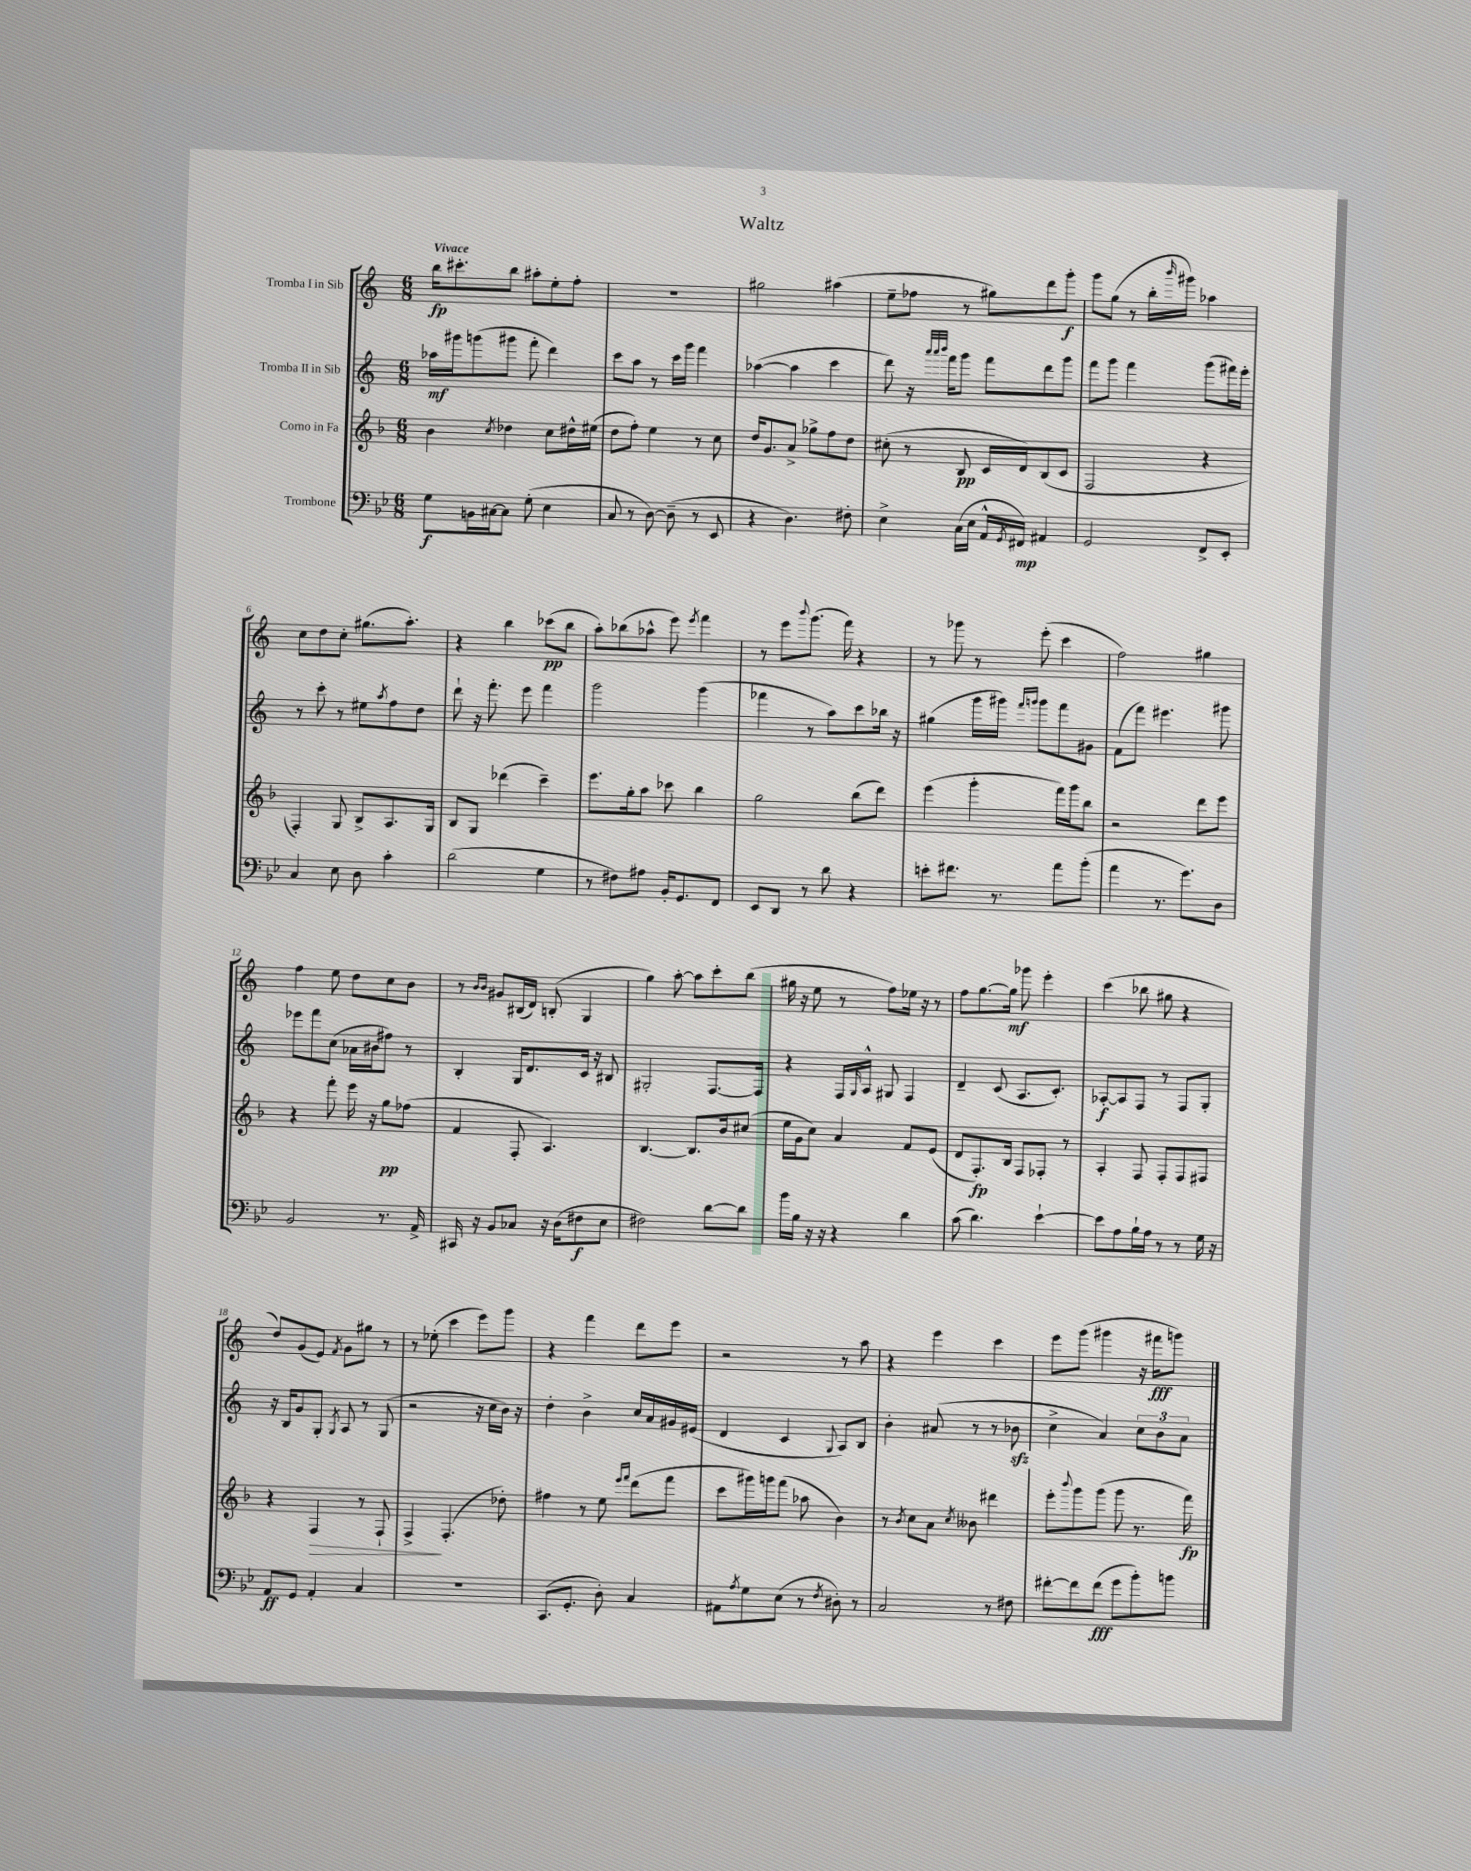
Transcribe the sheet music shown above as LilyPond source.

\header { title = "Waltz" }
<<
\new StaffGroup <<
\new Staff = "s0" \with { instrumentName = "Tromba I in Sib" } {
    \clef treble \key c \major \numericTimeSignature \time 6/8 \tempo "Vivace"
    b''16\fp cis'''8.-. b''8 ais''8-. e''8-. f''8-. |
    R2. |
    gis''2 ais''4( |
    e''8-- fes''8 r8 gis''8) d'''8 g'''8-.\f |
    g'''8 g''8( r8 b''16-. \grace { b'''16 } gis'''16) aes''4 |
    c''8 d''8 c''8-. gis''8.( a''8.-.) |
    r4 b''4 ces'''8\pp( b''8 |
    a''8-.) bes''8( aes''8-^ e'''8) \acciaccatura { e'''8 } f'''4 |
    r8 e'''8 \appoggiatura { b'''8 } g'''8.( f'''16) r4 |
    r8 ges'''8 r8 e'''8-.( c'''4 |
    f''2) gis''4 |
    f''4 e''8 d''8 c''8 b'8 |
    r8 \grace { b'16 b'16 } gis'8 bis16( d'16) b8-.( g4 |
    g''4) a''8~-. a''8 c'''8-. b''8( |
    gis''16 r16 e''8 r8 f''8) ees''16 r16 r8 |
    f''8 g''8.~ g''16\mf ges'''8 e'''4-. |
    c'''4( bes''8 gis''8 r4 |
    d''8) g'8( e'8) \acciaccatura { f'8 } g'8 gis''8 r8 |
    r8 ees''8-.( c'''4 e'''8) g'''8 |
    r4 f'''4 d'''8 e'''8 |
    r2 r8 a''8 |
    r4 e'''4 c'''4 |
    e'''8 g'''8( gis'''4 r16 fis'''16\fff g'''8) \bar "|." |
}
\new Staff = "s1" \with { instrumentName = "Tromba II in Sib" } {
    \clef treble \key c \major \numericTimeSignature \time 6/8
    aes''16\mf gis'''16 g'''8( gis'''8 f'''8-. d'''4) |
    c'''8 a''8 r8 c'''16 g'''16 f'''4 |
    aes''4~( aes''4 c'''4 |
    d'''8) r16 \grace { a'''32 a'''32 b'''32 } f'''16 g'''8 f'''8 d'''8 g'''8 |
    f'''8 g'''8 f'''4 g'''8( fis'''16) e'''16-. |
    r8 c'''8-. r8 eis''8 \acciaccatura { a''8 } f''8 d''8 |
    d'''8-! r16 f'''8.-. e'''8 f'''4 |
    g'''2 g'''4( |
    fes'''4 r8 a''8) c'''8 bes''16 r16 |
    gis''4( g'''16 gis'''16) \grace { f'''16 g'''16 } g'''8 f'''8 gis'8 |
    f'8( f'''8) eis'''4. gis'''8 |
    ees'''8 f'''8 c''8( aes'16 bis'16 fis''8) r8 |
    b4-. g16 d'8. c'16 r16 bis8 |
    gis2-. f8.~ f16 |
    r4 f16 \grace { g16 } a16-^ gis8 f4 |
    d'4-- c'8( a8. c'8.-.) |
    aes8~-.\f aes8 f8 r8 f8 g8-. |
    r16 b16 g'8 g8-. \acciaccatura { g8 } a8 r8 g8( |
    r2 r16 c''16 b'16) r16 |
    d''4-. b'4-> c''16 a'16 gis'16 eis'16( |
    d'4 c'4 \appoggiatura { g8 } a8) b8 |
    b'4-. ais'8( r8 r8 bes'8\sfz |
    c''4-> a'4) \tuplet 3/2 { c''8 b'8 a'8 } \bar "|." |
}
\new Staff = "s2" \with { instrumentName = "Corno in Fa" } {
    \clef treble \key f \major \numericTimeSignature \time 6/8
    bes'4 \acciaccatura { c''8 } des''4 c''8 dis''16-^ eis''16( |
    d''8 f''8-.) e''4 r8 c''8 |
    d''16 g'8. a'8-> ges''8-> f''8 d''8 |
    cis''8-.( r8 bes8\pp c'16 d'16) bes8( c'8 |
    f2 r4 |
    f4-.) g8 bes8-> a8. g16 |
    bes8 g8 des'''4( c'''4--) |
    e'''8. g''16-. a''8 ces'''8 bes''4 |
    g''2 bes''8( d'''8) |
    e'''4( g'''4-. f'''16) g'''16 bes''8 |
    r2 d'''8 e'''8 |
    r4 f'''8-. e'''16 r16 g''8\pp fes''8( |
    f'4 f8-. a4.) |
    bes4.~ bes8. bes'16 cis''8( |
    e''16 g'16 c''8) a'4 f'8 e'8( |
    d'8 f8.-.\fp) bes16 f8 fes8-. r8 |
    a4-. f8 f8-. f8 fis8 |
    r4 f4\> r8 f8-! |
    f4->\! f4.-.( des''8-.) |
    fis''4 r8 e''8 \grace { e'''16 f'''16 } d'''8( f'''8 |
    c'''8 gis'''16) g'''16 f'''8( aes''8 bes'4) |
    r8 \acciaccatura { bes'8 } c''8 a'8 \acciaccatura { c''8 } beses'8 dis'''4 |
    e'''8-. \appoggiatura { bes'''8 } g'''8 g'''8( g'''8 r8. f'''16\fp) \bar "|." |
}
\new Staff = "s3" \with { instrumentName = "Trombone" } {
    \clef bass \key bes \major \numericTimeSignature \time 6/8
    g8\f b,16 cis16~ cis8 g8-.( ees4 |
    c8 r8 d8~) d8--( r8 ees,8 |
    r4 d4.) fis8-. |
    ees4-> c16( ees16 a,16-^ \acciaccatura { g,8 } fis,16\mp) ais,4 |
    g,2 f,8-> ees,8-. |
    c4 ees8 d8 c'4-. |
    d'2( g4 |
    r8 fis8) ais8 bes,16-. g,8. f,8 |
    ees,8 d,8 r8 d'8 r4 |
    e'8-. fis'8. r8. a'8 bes'8-.( |
    a'4 r8. g'8.) d8 |
    bes,2 r8. a,16-> |
    cis,16 r16 bes,8 ces8 r16 d16( fis8\f ees8 |
    fis2) d'8~ d'8 |
    bes'16 bes16 r16 r16 r4 d'4 |
    c'8( d'4.) ees'4~-! |
    ees'8 a8 bes16-! a16 r8 r8 g16 r16 |
    a,8\ff g,8 a,4-. c4 |
    R2. |
    c,8.( g,8.-. d8-.) c4 |
    ais,8 \acciaccatura { a8 } g8 ees8( r8 \acciaccatura { f8 } dis8-.) r8 |
    c2 r8 fis8 |
    fis'8~-. fis'8 fis'8\fff( g'8 bes'8-.) b'8 \bar "|." |
}
>>
>>
